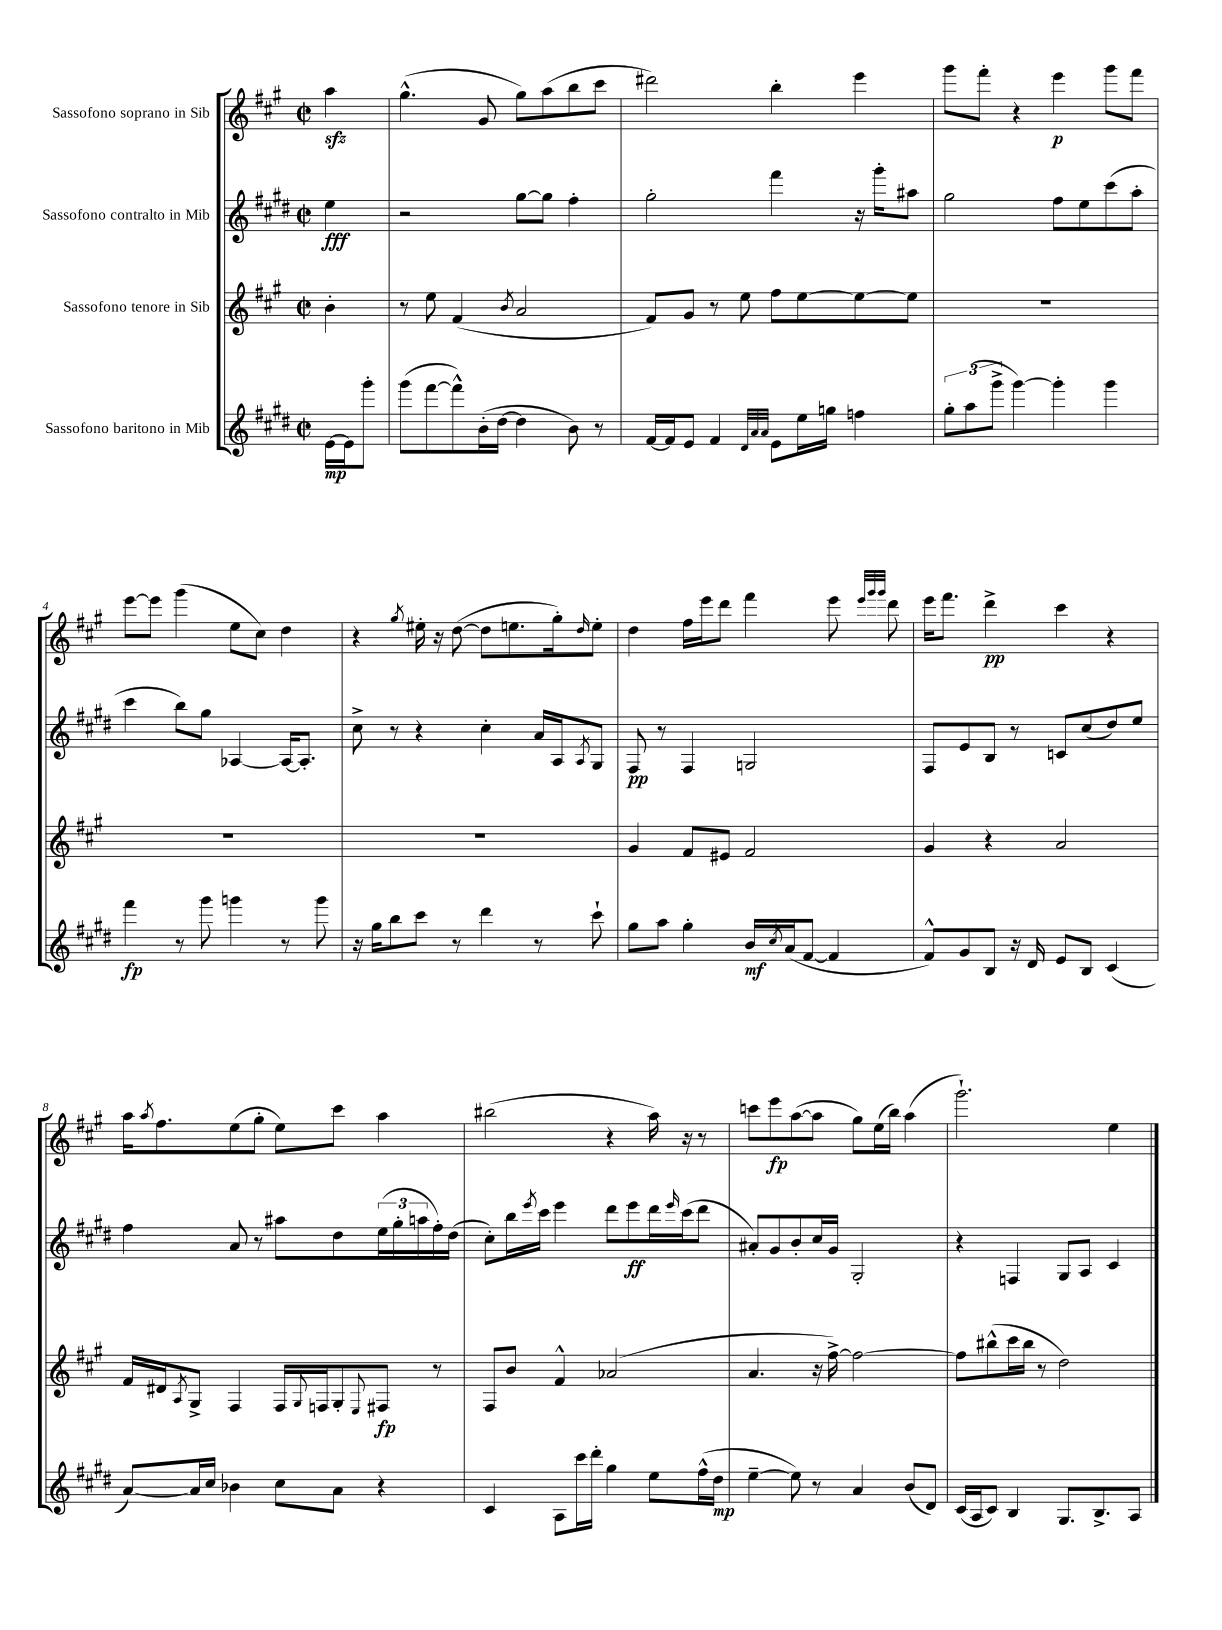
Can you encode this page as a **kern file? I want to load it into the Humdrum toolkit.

**kern	**dynam	**kern	**dynam	**kern	**dynam	**kern	**dynam
*part4	*part4	*part3	*part3	*part2	*part2	*part1	*part1
*staff4	*staff4	*staff3	*staff3	*staff2	*staff2	*staff1	*staff1
*I"Sassofono baritono in Mib	*	*I"Sassofono tenore in Sib	*	*I"Sassofono contralto in Mib	*	*I"Sassofono soprano in Sib	*
*clefG2	*	*clefG2	*	*clefG2	*	*clefG2	*
*k[f#c#g#d#]	*	*k[f#c#g#]	*	*k[f#c#g#d#]	*	*k[f#c#g#]	*
*M2/2	*	*M2/2	*	*M2/2	*	*M2/2	*
*met(c|)	*	*met(c|)	*	*met(c|)	*	*met(c|)	*
=	=	=	=	=	=	=	=
[16e\LL	mp	4b'\	.	4ee\	fff	4aazz\	.
16e\J]	.	.	.	.	.	.	.
8ggg#'\J	.	.	.	.	.	.	.
=1	=1	=1	=1	=1	=1	=1	=1
(8ggg#\L	.	8r	.	2r	.	(4.gg#^^\	.
[8fff#\	.	8ee\	.	.	.	.	.
8fff#^^\])	.	(4f#/	.	.	.	.	.
(16b'\L	.	.	.	.	.	8g#/	.
[16dd#\JJ	.	.	.	.	.	.	.
.	.	8qb/	.	.	.	.	.
4dd#\]	.	2a/	.	[8gg#\L	.	8gg#\L)	.
.	.	.	.	8gg#\J]	.	(8aa\	.
8b\)	.	.	.	4ff#'\	.	8bb\	.
8r	.	.	.	.	.	8ccc#\J	.
=2	=2	=2	=2	=2	=2	=2	=2
[16f#/LL	.	8f#/L)	.	2gg#'\	.	2ddd#X\)	.
16f#/J]	.	.	.	.	.	.	.
8e/J	.	8g#/J	.	.	.	.	.
4f#/	.	8r	.	.	.	.	.
.	.	8ee\	.	.	.	.	.
32qqd#/LLL	.	.	.	.	.	.	.
32qqa/	.	.	.	.	.	.	.
32qqa/JJJ	.	.	.	.	.	.	.
8e\L	.	8ff#\L	.	4fff#\	.	4bb'\	.
16ee\L	.	[8ee\	.	.	.	.	.
16ggn\JJ	.	.	.	.	.	.	.
4ffn\	.	8ee\_	.	16r	.	4eee\	.
.	.	.	.	16ggg#'\KL	.	.	.
.	.	8ee\J]	.	8aa#X\J	.	.	.
=3	=3	=3	=3	=3	=3	=3	=3
12gg#'\L	.	1r	.	2gg#\	.	8ggg#\L	.
(12aa\	.	.	.	.	.	.	.
.	.	.	.	.	.	8fff#'\J	.
12ggg#^\J	.	.	.	.	.	.	.
[4ggg#\)	.	.	.	.	.	4r	.
4ggg#'\]	.	.	.	8ff#\L	.	4eee\	p
.	.	.	.	8ee\	.	.	.
4ggg#\	.	.	.	(8ccc#\	.	8ggg#\L	.
.	.	.	.	8aa'\J	.	8fff#\J	.
!!LO:LB:g=z
=4	=4	=4	=4	=4	=4	=4	=4
4fff#\	fp	1r	.	4ccc#\	.	[8eee\L	.
.	.	.	.	.	.	8eee\J]	.
8r	.	.	.	8bb\L)	.	(4ggg#\	.
8ggg#\	.	.	.	8gg#\J	.	.	.
4gggn\	.	.	.	[4A-X/	.	8ee\L	.
.	.	.	.	.	.	8cc#\J)	.
8r	.	.	.	16A-/KL_	.	4dd\	.
.	.	.	.	8.A-'/J]	.	.	.
8ggg\	.	.	.	.	.	.	.
=5	=5	=5	=5	=5	=5	=5	=5
16r	.	1r	.	8cc#^\	.	4r	.
16gg#\KL	.	.	.	.	.	.	.
8bb\	.	.	.	8r	.	.	.
.	.	.	.	.	.	8qgg#/	.
8ccc#\J	.	.	.	4r	.	16ee#X'\	.
.	.	.	.	.	.	16r	.
8r	.	.	.	.	.	([8dd\	.
4ddd#\	.	.	.	4cc#'\	.	8dd\L]	.
.	.	.	.	.	.	8.een\	.
8r	.	.	.	16a/LL	.	.	.
.	.	.	.	16A/J	.	16gg#'\k)	.
.	.	.	.	8qA/	.	16qqdd/	.
8ccc#`\	.	.	.	8G#/J	.	8ee'\J	.
=6	=6	=6	=6	=6	=6	=6	=6
8gg#\L	.	4g#/	.	8F#/	pp	4dd\	.
8aa\J	.	.	.	8r	.	.	.
4gg#'\	.	8f#/L	.	4F#/	.	16ff#\LL	.
.	.	.	.	.	.	16eee\J	.
.	.	8e#X/J	.	.	.	8ddd\J	.
16b/LL	mf	2f#/	.	2Gn/	.	4fff#\	.
8qcc#/	.	.	.	.	.	.	.
(16a/J	.	.	.	.	.	.	.
[8f#/J	.	.	.	.	.	.	.
4f#/]	.	.	.	.	.	8eee\	.
.	.	.	.	.	.	32qqeee/LLL	.
.	.	.	.	.	.	32qqggg#/	.
.	.	.	.	.	.	32qqggg#/JJJ	.
.	.	.	.	.	.	8ddd\	.
=7	=7	=7	=7	=7	=7	=7	=7
8f#^^/L)	.	4g#/	.	8F#/L	.	16eee\KL	.
.	.	.	.	.	.	8.fff#\J	.
8g#/	.	.	.	8e/	.	.	.
8B/J	.	4r	.	8B/J	.	4ddd^\	pp
16r	.	.	.	8r	.	.	.
16d#/	.	.	.	.	.	.	.
8e/L	.	2a/	.	8cn/L	.	4ccc#\	.
8B/J	.	.	.	(8cc#/	.	.	.
(4c#/	.	.	.	8dd#/)	.	4r	.
.	.	.	.	8ee/J	.	.	.
!!LO:LB:g=z
=8	=8	=8	=8	=8	=8	=8	=8
[8a/L)	.	16f#/LL	.	4ff#\	.	16aa\KL	.
.	.	.	.	.	.	8qaa/	.
.	.	16d#X/J	.	.	.	8.ff#\	.
.	.	8qA/	.	.	.	.	.
16a/L]	.	8G#^/J	.	.	.	.	.
16cc#/JJ	.	.	.	.	.	.	.
4b-X\	.	4F#/	.	8a/	.	(8ee\	.
.	.	.	.	8r	.	8gg#'\J	.
8cc#\L	.	16F#/LL	.	8aa#X\L	.	8ee\L)	.
.	.	8qqG#/	.	.	.	.	.
.	.	16Fn/J	.	.	.	.	.
8a\J	.	8G#'/	.	8dd#\	.	8ccc#\J	.
.	.	8qqE/	.	.	.	.	.
4r	.	8F#X/J	fp	(24ee\L	.	4aa\	.
.	.	.	.	24gg#'\	.	.	.
.	.	.	.	24aan\	.	.	.
.	.	8r	.	16ff#'\)	.	.	.
.	.	.	.	(16dd#\JJ	.	.	.
=9	=9	=9	=9	=9	=9	=9	=9
4c#/	.	8F#/L	.	8cc#'\L)	.	(2bb#X\	.
.	.	8b/J	.	16bb\L	.	.	.
.	.	.	.	8qeee/	.	.	.
.	.	.	.	16ccc#\JJ	.	.	.
8A\L	.	4f#^^/	.	4eee\	.	.	.
16ccc#\L	.	.	.	.	.	.	.
16ddd#'\JJ	.	.	.	.	.	.	.
4gg#\	.	(2a-X/	.	8ddd#\L	.	4r	.
.	.	.	.	8eee\	ff	.	.
8ee\L	.	.	.	16ddd#\L	.	16aa\)	.
.	.	.	.	16qqeee/	.	.	.
.	.	.	.	(16ccc#\J	.	16r	.
(16ff#^^\L	.	.	.	8ddd#\J	.	8r	.
16dd#\JJ	mp	.	.	.	.	.	.
=10	=10	=10	=10	=10	=10	=10	=10
[4ee~\	.	4.a/	.	8a#X'/L)	.	8cccn\L	.
.	.	.	.	8g#/	.	8eee\	fp
8ee\])	.	.	.	8b'/	.	([8aa\	.
8r	.	16r	.	16cc#/L	.	8aa\J]	.
.	.	[16ff#^\)	.	16g#/JJ	.	.	.
4a/	.	2ff#\_	.	2G#'/	.	8gg#\L)	.
.	.	.	.	.	.	(16ee\L	.
.	.	.	.	.	.	16bb\JJ)	.
(8b/L	.	.	.	.	.	(4aa\	.
8d#/J)	.	.	.	.	.	.	.
=11	=11	=11	=11	=11	=11	=11	=11
(16c#/LL	.	8ff#\L]	.	4r	.	2.ggg#`\)	.
16A/J	.	.	.	.	.	.	.
8c#/J)	.	(8bb#X^^\	.	.	.	.	.
4B/	.	16ccc#\L	.	4Fn/	.	.	.
.	.	16bb#\JJ	.	.	.	.	.
.	.	8r	.	.	.	.	.
8.G#/L	.	2dd\)	.	8G#/L	.	.	.
.	.	.	.	8A/J	.	.	.
8.B^/	.	.	.	.	.	.	.
.	.	.	.	4c#/	.	4ee\	.
8A/J	.	.	.	.	.	.	.
==	==	==	==	==	==	==	==
*-	*-	*-	*-	*-	*-	*-	*-
